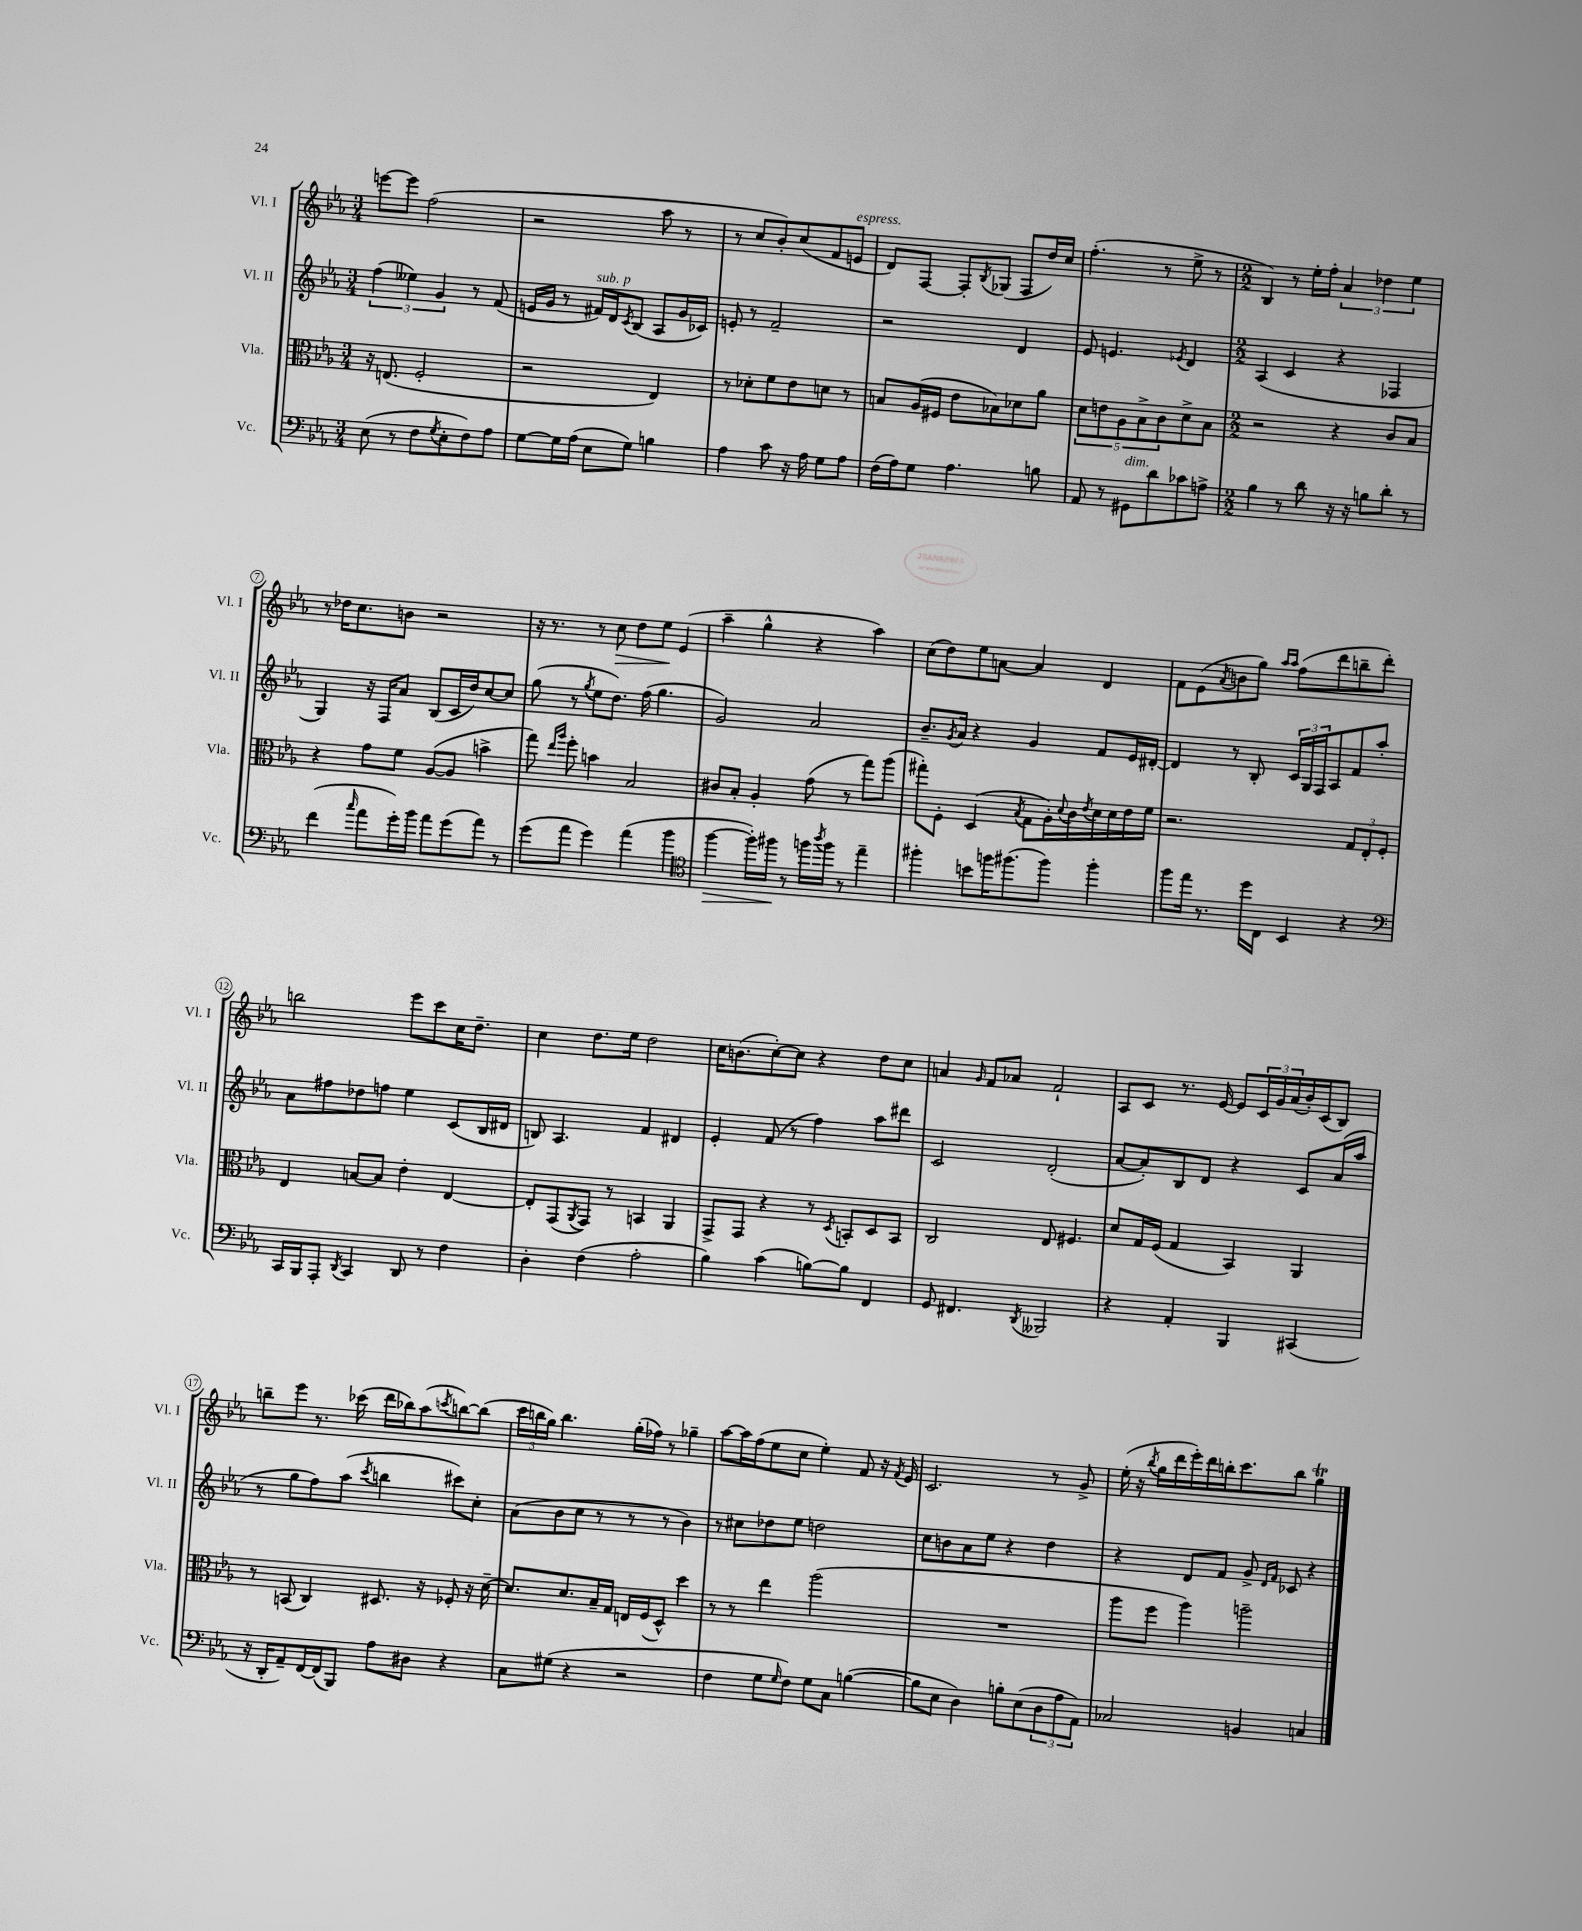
<<
\new StaffGroup <<
\new Staff = "s0" \with { instrumentName = "Vl. I" shortInstrumentName = "Vl. I" } {
    \clef treble \key ees \major \numericTimeSignature \time 3/4
    e'''8~ e'''8 f''2( |
    r2 aes''8 r8 |
    r8 c''8 bes'8-.) c''8( f'8 e'8^\markup { \italic "espress." } |
    d'8) f8~ f8-. \acciaccatura { bes8 } ges8( f8 d''16) c''16 |
    f''4.-.( r8 ees''8-> r8 |
    \numericTimeSignature \time 2/2 bes4) r8 ees''16-. f''16-. \tuplet 3/2 { aes'4 des''4 ees''4 } |
    r8 des''16 c''8. b'8 r2 |
    r16 r8. r8 c''8\> d''8 ees''8\! ees'4( |
    aes''4-- g''4-^ r4 aes''4) |
    c''8( d''8) ees''8 a'8~ a'4 d'4 |
    f'8 ees'8( \acciaccatura { aes'8 } b'8 g''8) \grace { aes''16 aes''16 } f''8( d'''8 b''8-- d'''8-.) |
    b''2 ees'''8 c'''8 c''16 d''8.-- |
    c''4 d''8. ees''16 d''2 |
    c''16 b'8.( c''8~-.) c''8 r4 d''8 c''8 |
    a'4 \grace { g'16 } f'8 aes'8 f'2-! |
    aes8 c'8 r8. ees'16~ ees'8 \tuplet 3/2 { c'16 g'16 aes'16( } bes'16-.) c'16( bes8) |
    b''8-- ees'''8 r8. ces'''16( d'''16 bes''16) aes''8( \acciaccatura { c'''8 } b''8~) b''8( |
    \tuplet 3/2 { c'''16 b''16 g''16) } b''4. g''16-.( fes''16) r8 ges''4-- |
    aes''8~ aes''16 f''16( ees''8 c''8 ees''4-.) f'8 r16 \acciaccatura { f'8 } ees'16 |
    c'2. r8 g'8-> |
    ees''16-.( r16 \acciaccatura { bes''8 } g''16 d'''16 ees'''16-.) d'''16 b''16-. c'''8. b''8 g''4\trill \bar "|." |
}
\new Staff = "s1" \with { instrumentName = "Vl. II" shortInstrumentName = "Vl. II" } {
    \clef treble \key ees \major \numericTimeSignature \time 3/4
    \tuplet 3/2 { f''4( eeses''4) g'4 } r8 f'8( |
    e'16 g'16 r8 fis'16^\markup { \italic "sub. p" }) d'16 \acciaccatura { c'8 } bes8( aes8 g'16 ces'16) |
    e'8-. r8 f'2-- |
    r2 d'4 |
    ees'8 e'4. \acciaccatura { ees'8 } d'4 |
    \numericTimeSignature \time 2/2 aes4( c'4 r4 fes4 |
    g4) r16 f16 aes'8 bes8( c'16 d''16) c''8~ c''8 |
    g''8( r8 \acciaccatura { g''8 } ees''8 d''8.) f''16( g''4. |
    g'2) aes'2 |
    bes'8.-- \acciaccatura { g'8 } aes'16 r4 g'4 f'8 ees'16 dis'16~-. |
    dis'4 r8 bes8-. \tuplet 3/2 { c'16 g16 f16 } aes8 f'8 aes''8-. |
    aes'8 fis''8 des''8 f''8 ees''4 c'8( bes16 dis'16 |
    b8) aes4. f'4 dis'4 |
    ees'4-. f'8( r8 f''4) aes''8 dis'''8 |
    c'2 d'2-.( |
    aes'8~ aes'8-.) bes8 d'8 r4 c'8 aes'16( aes''16 |
    r8 g''8 f''8) aes''8( \acciaccatura { c'''8 } b''4 cis'''8) c''8-. |
    aes'8( bes'8 c''8 r8 r8 r8 bes'4) |
    r8 cis''8 des''8 ees''8 d''2 |
    c''8 b'8 aes'8 ees''8 r4 d''4 |
    r4 d'8 f'8 g'8-> \grace { d'16 f'16 } ces'8 r4 \bar "|." |
}
\new Staff = "s2" \with { instrumentName = "Vla." shortInstrumentName = "Vla." } {
    \clef alto \key ees \major \numericTimeSignature \time 3/4
    r16 e8.( f2-. |
    r2 ees4) |
    r8 des'8-. f'8 ees'8 d'8 r8 |
    b8 aes16( fis16 ees'8 bes8) des'8 aes'8 |
    \tuplet 5/4 { d'8 e'8 aes8 bes8-> c'8 } d'8-> bes8 |
    \numericTimeSignature \time 2/2 r2 r4 c'8 bes8 |
    r4 g'8 f'8 aes8~( aes8 b'4-> |
    g''8) \grace { ees''16 aes''16 } f''8-. b'4 bes2 |
    cis'8 bes8-. aes4-. g'8( r8 g''8) aes''8( |
    gis''8-.) f8-. d4( \acciaccatura { bes8 } g8 aes16-.) \appoggiatura { d'8 } c'16 \acciaccatura { ees'8 } d'16 d'16 ees'16 f'16 |
    r2. \tuplet 3/2 { g8 ees8-. f8-. } |
    ees4 b8~ b8 ees'4-. ees4~ |
    ees8-. g,8( \acciaccatura { aes,8 } g,8) r8 b,4 aes,4 |
    g,8-> g,8 r4 r8 \acciaccatura { d8 } b,8-. d8 b,8 |
    c2 ees8 fis4. |
    d'8 g16 f16( g4 bes,4) aes,4 |
    r8 b,8( c4) dis8. r16 fes8-. r16 d'16~-- |
    d'8. d'8. bes16-- g16 e16 f16( d8-^) d''4 |
    r8 r8 ees''4 aes''2( |
    R1 |
    aes''8 f''8 aes''4) a''2-- \bar "|." |
}
\new Staff = "s3" \with { instrumentName = "Vc." shortInstrumentName = "Vc." } {
    \clef bass \key ees \major \numericTimeSignature \time 3/4
    ees8( r8 f8 \acciaccatura { g8 } ees8-. f8) aes8 |
    g8~ g16 aes16( ees8 g8) b4 |
    aes4 c'8 r16 aes16 g8 aes8 |
    f16( aes16) g8 aes4. b8 |
    aes,8 r8 gis,8^\markup { \italic "dim." } d'8 ces'8 a8-> |
    \numericTimeSignature \time 2/2 bes4 r8 d'8 r16 r16 b8 d'8-. r8 |
    f'4( \grace { c''16 } aes'8 g'16-.) bes'16 aes'8 g'8( aes'8) r8 |
    g'8( aes'8 g'4) aes'4( bes'4 |
    \clef tenor f''4~\> f''16-.) fis''16\! r8 f''16 \acciaccatura { aes''8 } f''16 r8 ees''4-- |
    fis''4-. b'8 f''16 fis''8.( fis''8) fis''4-. |
    f''8 ees''16 r8. d''16 c16 bes,4 r4 |
    \clef bass c,16 bes,,16 aes,,8-. \acciaccatura { d,8 } c,4 d,8 r8 f4 |
    d4-. f4( aes2-. |
    bes4) c'4( b8~) b8 f,4 |
    g,8 fis,4. \acciaccatura { d,8 } beses,,2 |
    r4 aes,4-. bes,,4 cis,4( |
    r16 d,16-. aes,8--) f,16~ f,16( bes,,8) aes8 dis8 r4 |
    c8 gis8( r4 r2 |
    f4 g8 \grace { g16 } f8) g8 c8 b4~( |
    b8 ees8 d4) b8-. ees8( \tuplet 3/2 { d8 aes8 aes,8) } |
    ces2 b,4 c4 \bar "|." |
}
>>
>>
\layout { \context { \Score \override BarNumber.stencil = #(make-stencil-circler 0.1 0.3 ly:text-interface::print) } }
